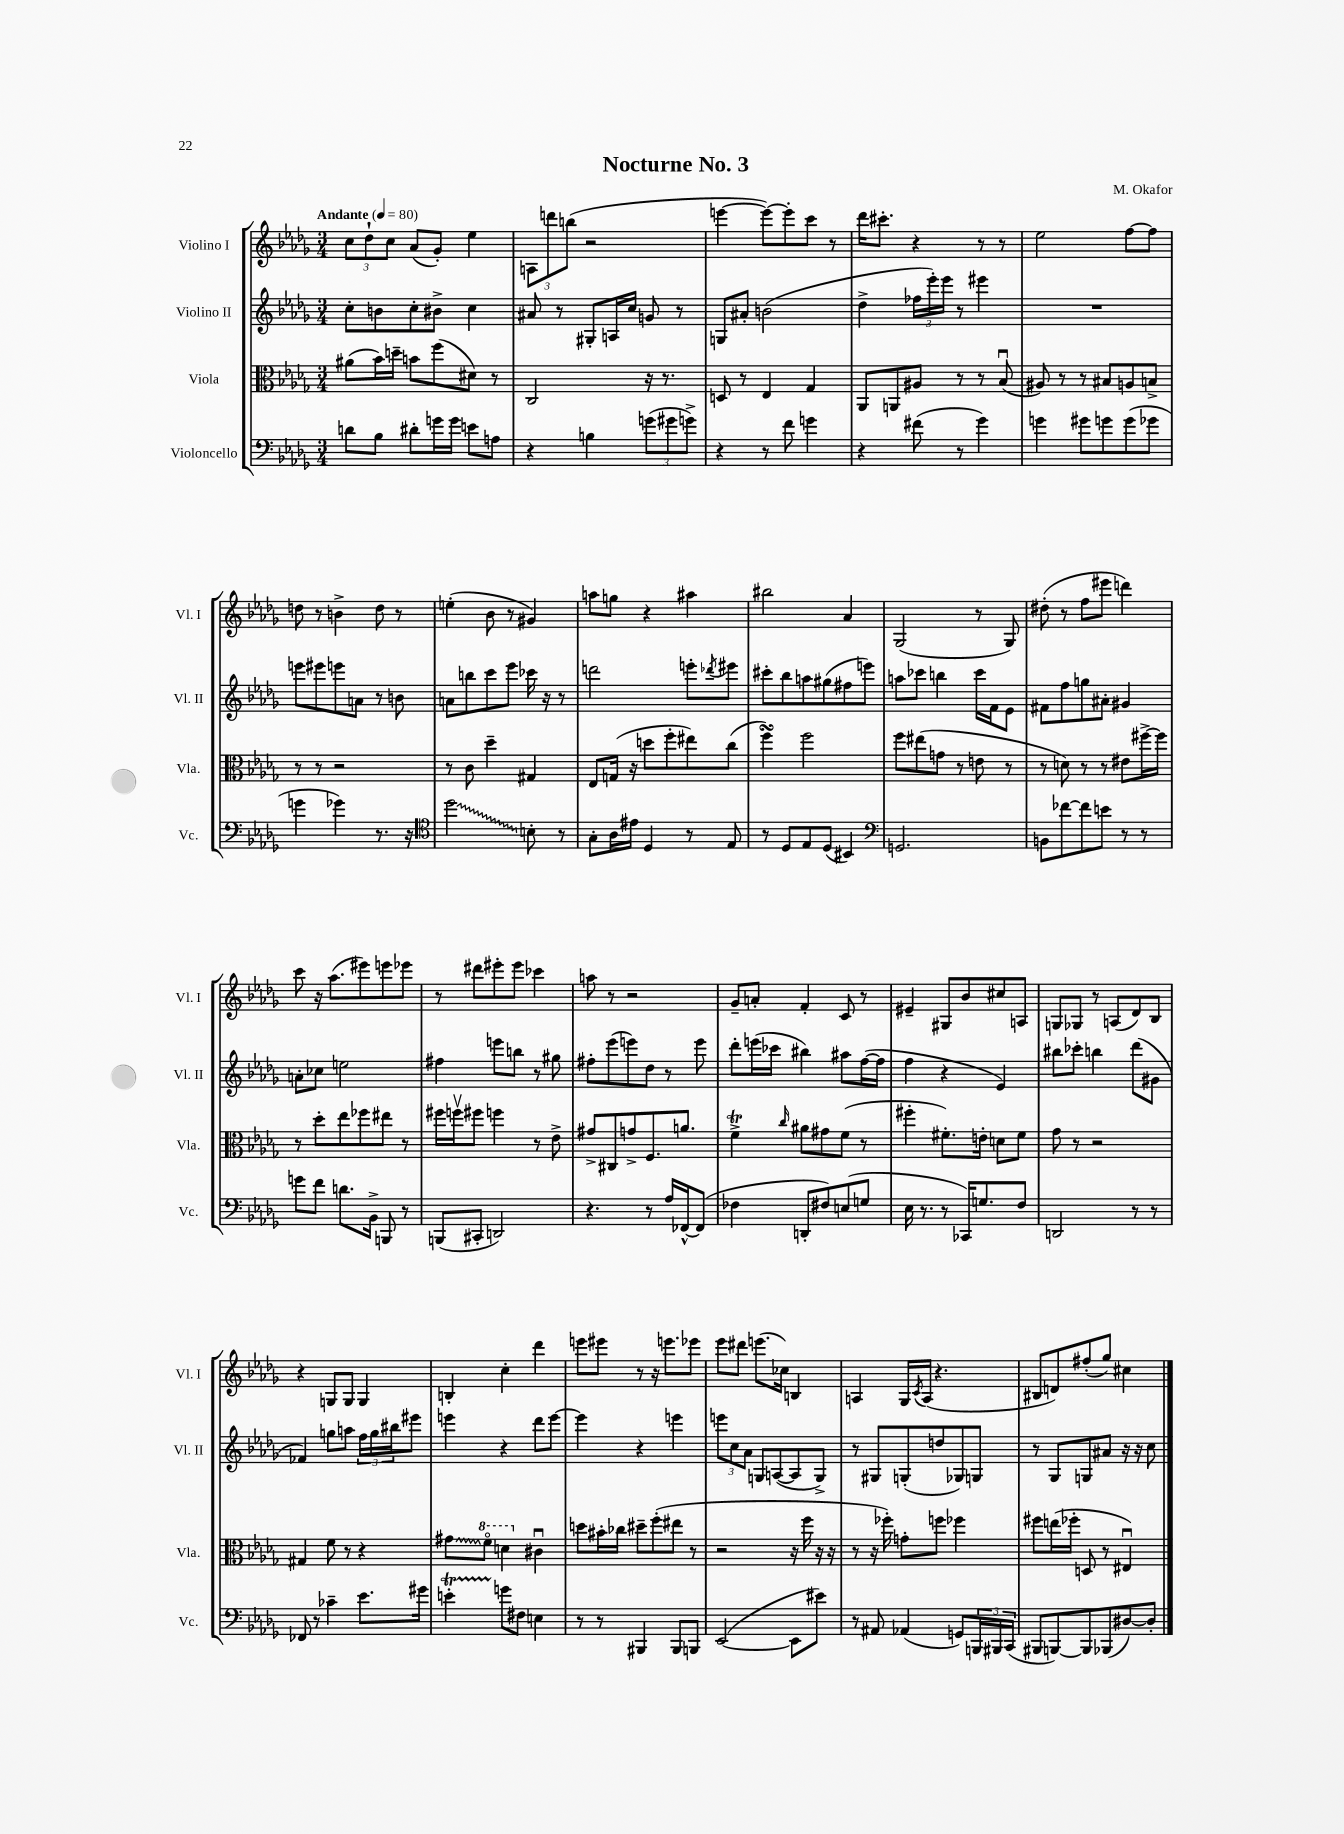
\header { title = "Nocturne No. 3" composer = "M. Okafor" }
<<
\new StaffGroup <<
\new Staff = "s0" \with { instrumentName = "Violino I" shortInstrumentName = "Vl. I" } {
    \clef treble \key des \major \numericTimeSignature \time 3/4 \tempo "Andante" 4 = 80
    \tuplet 3/2 { c''8 des''8-! c''8 } aes'8( ges'8-.) ees''4 |
    \tuplet 3/2 { a8 d'''8 b''8( } r2 |
    e'''4~ e'''8~) e'''8-. c'''8 r8 |
    des'''16 cis'''8.-. r4 r8 r8 |
    ees''2 f''8~ f''8 |
    d''8 r8 b'4-> d''8 r8 |
    e''4-.( bes'8 r8 gis'4) |
    a''8 g''8 r4 ais''4 |
    bis''2 aes'4 |
    ges2( r8 ges8) |
    dis''8-.( r8 f''8 eis'''8 d'''4) |
    c'''8 r16 aes''8.( eis'''8) e'''8 ees'''8 |
    r8 dis'''8 eis'''8-. eis'''8 ces'''4 |
    a''8 r8 r2 |
    ges'8-- a'8-. f'4-. c'8 r8 |
    eis'4-- gis8 bes'8 cis''8 a8 |
    g8 ges8 r8 a8( des'8) bes8 |
    r4 g8 g8 g4 |
    b4-. c''4-. des'''4 |
    e'''8 eis'''8 r8 r16 e'''8. ees'''8 |
    ees'''8 dis'''8 e'''8.( ces''16) b4 |
    a4 ges16 \acciaccatura { c'8 } a16( r4. |
    bis8 d'8) fis''8-.( ges''8) cis''4 \bar "|." |
}
\new Staff = "s1" \with { instrumentName = "Violino II" shortInstrumentName = "Vl. II" } {
    \clef treble \key des \major \numericTimeSignature \time 3/4
    c''8-. b'8 c''8-. bis'8-> c''4 |
    ais'8 r8 gis8-. a16 c''16 g'8 r8 |
    g8 ais'8-. b'2( |
    des''4-> \tuplet 3/2 { fes''16 ees'''16-.) ees'''16 } r8 eis'''4 |
    R2. |
    e'''8 eis'''8 e'''8 a'8 r8 b'8 |
    a'8 b''8 c'''8 ees'''8 ces'''16 r16 r8 |
    d'''2 e'''8-. \acciaccatura { des'''8 } eis'''8 |
    cis'''8-. bes''8 a''8 gis''8( fis''8 e'''8) |
    a''8 ces'''8 b''4 ces'''16 f'16 ees'8 |
    fis'8 f''8 g''8 ais'8-. gis'4 |
    a'8-. ces''8 e''2 |
    fis''4 e'''8 b''8 r8 gis''8 |
    fis''8-. ees'''8( e'''8) des''8 r8 e'''8 |
    des'''8-. e'''16( ces'''16 bis''4) ais''8 f''16~( f''16 |
    f''4 r4 ees'4) |
    bis''8 ces'''8-. b''4 des'''8( gis'8 |
    fes'4) g''8 a''8 \tuplet 3/2 { f''16 g''16 bis''16 } eis'''8 |
    e'''4 r4 des'''8 e'''8~ |
    e'''4 r4 e'''4 |
    \tuplet 3/2 { e'''8 c''8 aes'8 } g8 a8~( a8 g8->) |
    r8 gis8 g8-.( d''8 ges8) g8 |
    r8 ges8 g8 ais'8 r16 r16 c''8 \bar "|." |
}
\new Staff = "s2" \with { instrumentName = "Viola" shortInstrumentName = "Vla." } {
    \clef alto \key des \major \numericTimeSignature \time 3/4
    ais'8( bes'16) d''16-- b'8 f''8( dis'8) r8 |
    c2 r16 r8. |
    d8 r8 ees4 ges4 |
    aes,8 a,8 ais8 r8 r8 bes8\downbow( |
    ais8) r8 r8 bis8 a8 b8-> |
    r8 r8 r2 |
    r8 c'8 des''4-- gis4 |
    ees8 g16( r16 d''8 f''8-. eis''8) c''8( |
    f''4\turn) f''2 |
    f''8 eis''8( g'8 r8 e'8 r8 |
    r8 d'8) r8 r8 eis'8 fis''16~-> fis''16 |
    r8 des''8-. ees''8 fes''8 eis''8 r8 |
    fis''16 f''16\upbow fis''8 f''4 r8 ees'8-> |
    gis'8-> cis8 g'8-> f8. a'8. |
    f'4->\trill \grace { c''16 } ais'8 gis'8 f'8( r8 |
    fis''4-. fis'8.-.) e'16-. d'8 fis'8 |
    ges'8 r8 r2 |
    gis4 f'8 r8 r4 |
    \once \override Glissando.style = #'zigzag gis'8\glissando \ottava #1 f''8\flageolet d''4 \ottava #0 cis'4\downbow |
    d''8 bis'16-. ces''16 dis''8-- f''8-.( eis''8 r8 |
    r2 r16 f''16 r16 r16 |
    r8 r16 fes''16-.) g'8-. f''8 fes''4 |
    fis''8 e''16( fes''16-. d8 r8 eis4\downbow) \bar "|." |
}
\new Staff = "s3" \with { instrumentName = "Violoncello" shortInstrumentName = "Vc." } {
    \clef bass \key des \major \numericTimeSignature \time 3/4
    d'8 bes8 dis'8-. g'16 g'16 e'8 a8 |
    r4 b4 \tuplet 3/2 { g'8( gis'8 g'8->) } |
    r4 r8 f'8 g'4 |
    r4 fis'8( r8 ges'4) |
    g'4 gis'8 g'8 g'8( ges'8 |
    g'4 ges'4) r8. r16 |
    \clef tenor \once \override Glissando.style = #'zigzag des''2\glissando b8-. r8 |
    ges8-. aes16 eis'16 des4 r8 ees8 |
    r8 des8 ees8 des8( bis,4) |
    \clef bass g,2. |
    b,8 fes'8~ fes'8 e'8 r8 r8 |
    g'8 f'8 d'8. bes,16-> b,,8 r8 |
    b,,8( cis,8-. d,2) |
    r4. r8 aes16 fes,16~-^ fes,8( |
    fes4 d,8-. fis8) e8( g8 |
    ees16 r8. r8 ces,16) g8. f8 |
    d,2 r8 r8 |
    fes,8 r8 ces'4-- ees'8. gis'16 |
    e'4-.\startTrillSpan g'8\stopTrillSpan fis8 e4 |
    r8 r8 bis,,4 bis,,8 b,,8 |
    ees,2~( ees,8 eis'8) |
    r8 ais,8 aes,4( g,8) \tuplet 3/2 { b,,16 bis,,16 c,16( } |
    bis,,8 b,,8~) b,,8 bes,,8( dis8~) dis8-. \bar "|." |
}
>>
>>
\layout { \context { \Score \remove "Bar_number_engraver" } }
